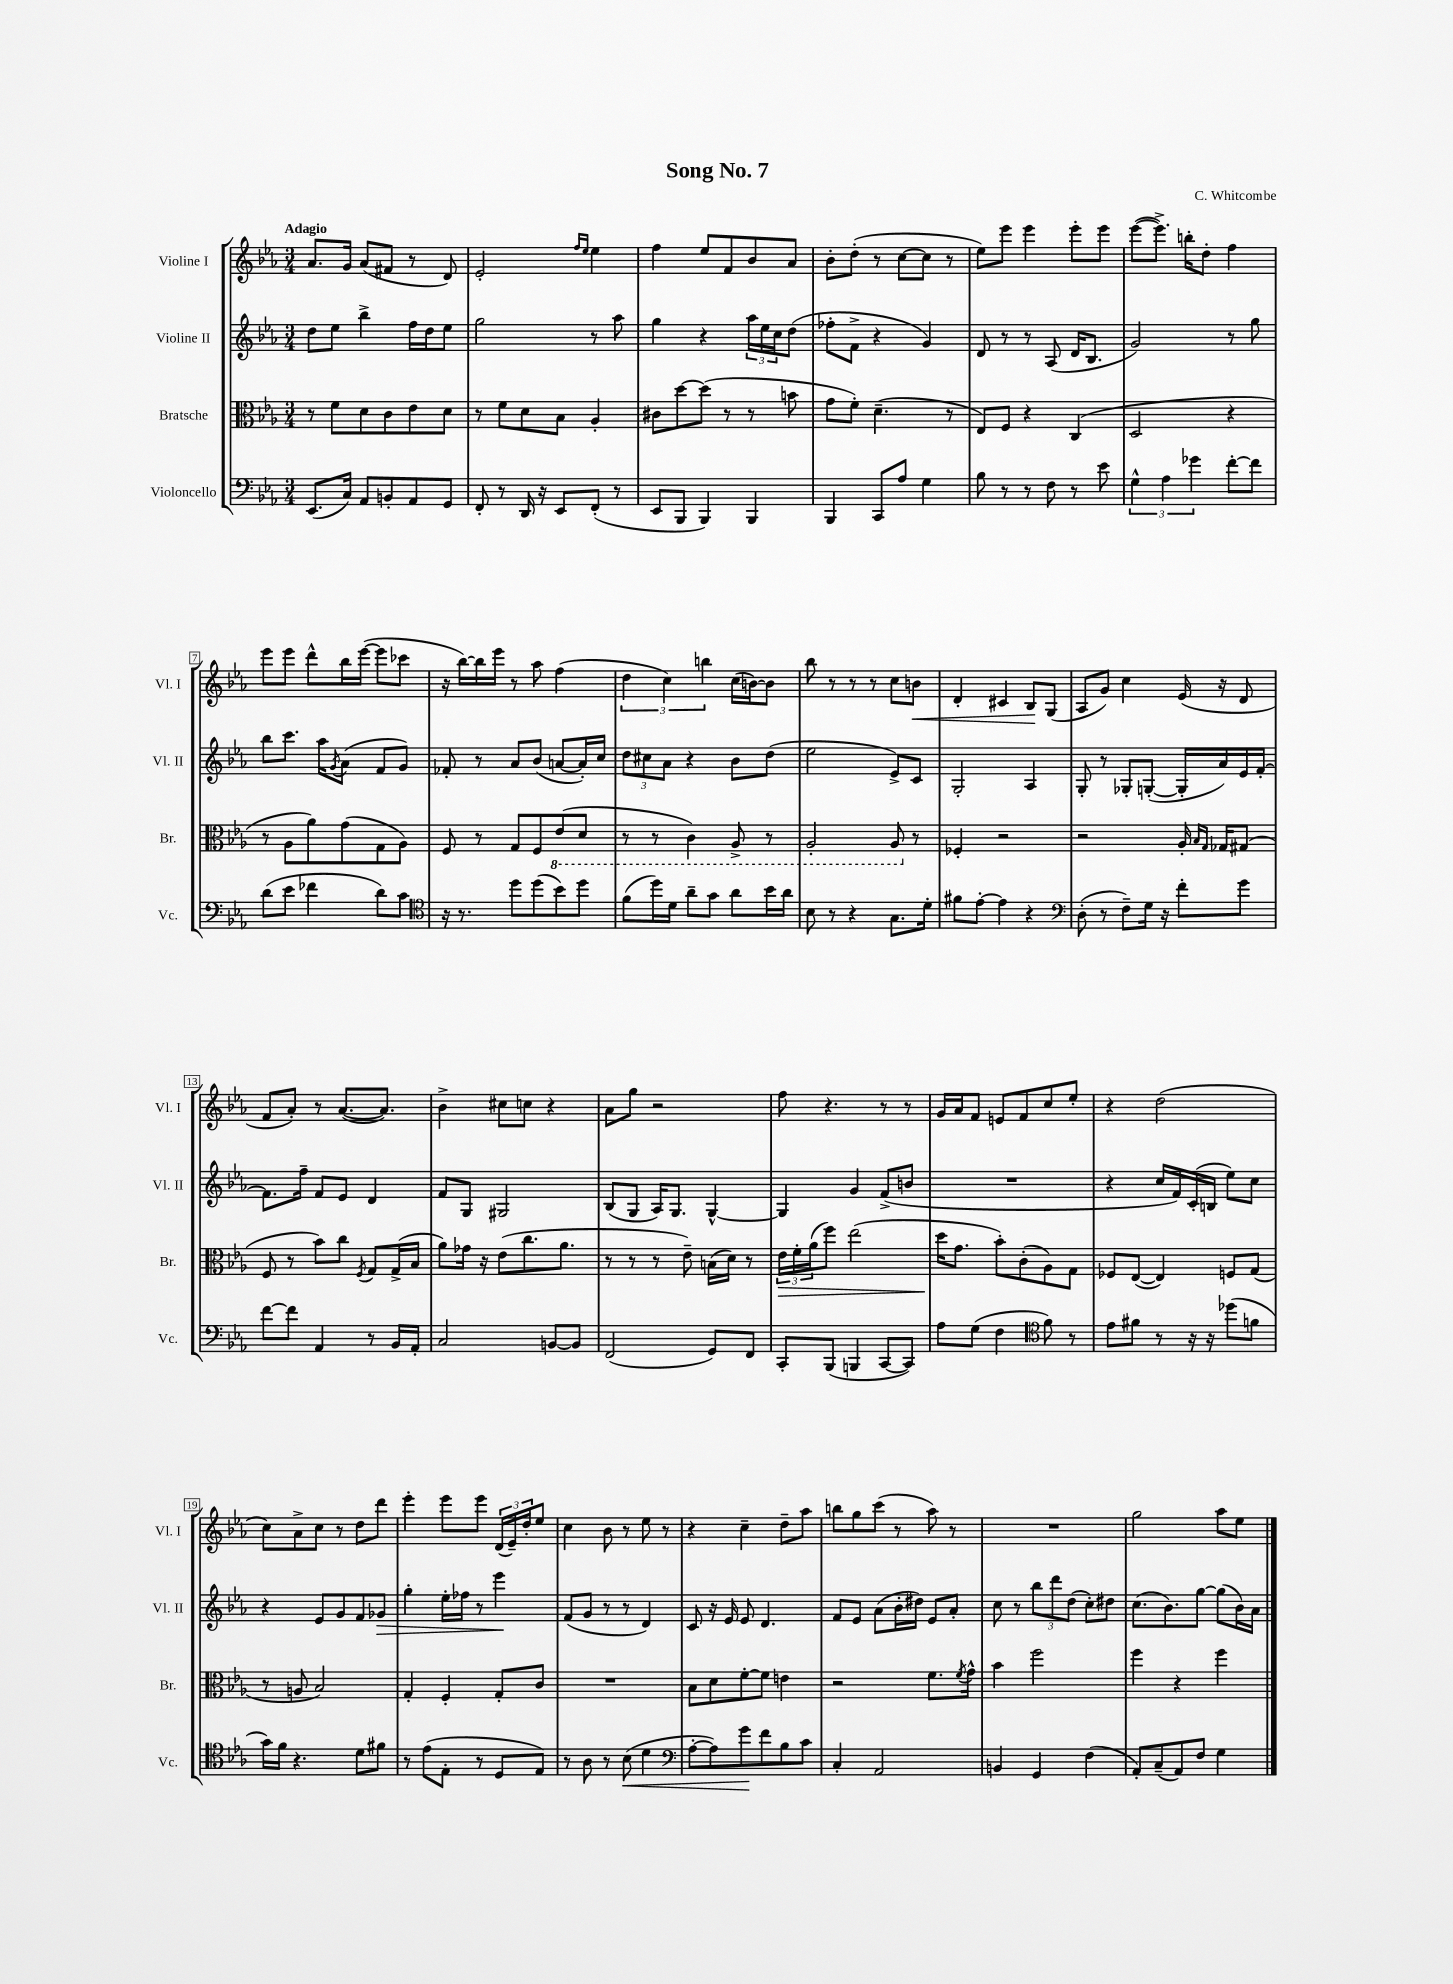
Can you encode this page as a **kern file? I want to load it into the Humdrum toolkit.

**kern	**dynam	**kern	**dynam	**kern	**dynam	**kern	**dynam
*part4	*part4	*part3	*part3	*part2	*part2	*part1	*part1
*staff4	*staff4	*staff3	*staff3	*staff2	*staff2	*staff1	*staff1
*I"Violoncello	*	*I"Bratsche	*	*I"Violine II	*	*I"Violine I	*
*I'Vc.	*	*I'Br.	*	*I'Vl. II	*	*I'Vl. I	*
*clefF4	*	*clefC3	*	*clefG2	*	*clefG2	*
*k[b-e-a-]	*	*k[b-e-a-]	*	*k[b-e-a-]	*	*k[b-e-a-]	*
*M3/4	*	*M3/4	*	*M3/4	*	*M3/4	*
=1	=1	=1	=1	=1	=1	=1	=1
!	!	!	!	!	!	!LO:TX:a:B:t=Adagio	!
(8.EE-/L	.	8r	.	8dd\L	.	8.a-/L	.
.	.	8f\L	.	8ee-\J	.	.	.
16C/Jk)	.	.	.	.	.	16g/Jk	.
8AA-/L	.	8d\	.	4bb-^\	.	(8a-/L	.
8BBn'/	.	8c\	.	.	.	8f#X/J	.
8AA-/	.	8e-\	.	16ff\LL	.	8r	.
.	.	.	.	16dd\J	.	.	.
8GG/J	.	8d\J	.	8ee-\J	.	8d/)	.
=2	=2	=2	=2	=2	=2	=2	=2
8FF'/	.	8r	.	2gg\	.	2e-'/	.
8r	.	8f\L	.	.	.	.	.
16DD/	.	8d\	.	.	.	.	.
16r	.	.	.	.	.	.	.
8EE-/L	.	8B-\J	.	.	.	.	.
.	.	.	.	.	.	16qqff/LL	.
.	.	.	.	.	.	16qqee-/JJ	.
(8FF'/J	.	4A-'/	.	8r	.	4ee-\	.
8r	.	.	.	8aa-\	.	.	.
=3	=3	=3	=3	=3	=3	=3	=3
8EE-/L	.	8c#X\L	.	4gg\	.	4ff\	.
8BBB-/J	.	[8dd\	.	.	.	.	.
4BBB-/)	.	(8dd\J]	.	4r	.	8ee-/L	.
.	.	8r	.	.	.	8f/	.
4BBB-/	.	8r	.	24aa-\LL	.	8b-/	.
.	.	.	.	24ee-\	.	.	.
.	.	.	.	24cc\J	.	.	.
.	.	8bn\	.	(8dd\J	.	8a-/J	.
=4	=4	=4	=4	=4	=4	=4	=4
4BBB-/	.	8g\L	.	8ff-X'\L	.	8b-'\L	.
.	.	8f'\J)	.	8f^\J	.	(8dd'\J	.
8CC/L	.	(4.d~\	.	4r	.	8r	.
8A-/J	.	.	.	.	.	[8cc\L	.
4G\	.	.	.	4g/)	.	8cc\J]	.
.	.	8r	.	.	.	8r	.
=5	=5	=5	=5	=5	=5	=5	=5
8B-\	.	8E-/L)	.	8d/	.	8ee-\L)	.
8r	.	8F/J	.	8r	.	8eee-\J	.
8r	.	4r	.	8r	.	4eee-\	.
8F\	.	.	.	(8A-/	.	.	.
8r	.	(4C/	.	16d/KL	.	8eee-'\L	.
.	.	.	.	8.B-/J	.	.	.
8e-\	.	.	.	.	.	8eee-\J	.
=6	=6	=6	=6	=6	=6	=6	=6
6G^^\	.	2D/	.	2g/)	.	([8eee-\L	.
.	.	.	.	.	.	8.eee-^\J])	.
6A-\	.	.	.	.	.	.	.
.	.	.	.	.	.	16bbn'\KL	.
6g-X\	.	.	.	.	.	.	.
.	.	.	.	.	.	8dd'\J	.
[8f'\L	.	4r	.	8r	.	4ff\	.
8f\J]	.	.	.	8gg\	.	.	.
!!LO:LB:g=z
=7	=7	=7	=7	=7	=7	=7	=7
(8d\L	.	8r	.	8bb-\L	.	8eee-\L	.
8e-\J	.	8A-\L	.	8.ccc\J	.	8eee-\J	.
4f-X\	.	8a-\)	.	.	.	8ddd^^\L	.
.	.	.	.	16aa-\KL	.	.	.
.	.	.	.	8qg/	.	.	.
.	.	(8g\	.	(8a-\J	.	16bb-\L	.
.	.	.	.	.	.	([16eee-\JJ	.
8d\L)	.	8G\	.	8f/L	.	8eee-\L]	.
8c\J	.	8A-\J)	.	8g/J)	.	8ccc-X\J	.
=8	=8	=8	=8	=8	=8	=8	=8
*clefC4	*	*	*	*	*	*	*
16r	.	8F/	.	8f-X'/	.	16r	.
8.r	.	.	.	.	.	[16bb-\LL)	.
.	.	8r	.	8r	.	16bb-\]	.
.	.	.	.	.	.	16eee-\JJ	.
8dd\L	.	8G/L	.	8a-/L	.	8r	.
(8dd\	.	8F/	.	(8b-/J	.	8aa-\	.
*	*	*8ba	*	*	*	*	*
8b-\)	.	(8E-/	.	[8an/L	.	(4ff\	.
8dd\J	.	8D/J	.	16a'/L])	.	.	.
.	.	.	.	16cc/JJ	.	.	.
=9	=9	=9	=9	=9	=9	=9	=9
(8f\L	.	8r	.	12dd\L	.	6dd\	.
.	.	.	.	12cc#X\	.	.	.
16dd\L)	.	8r	.	.	.	.	.
.	.	.	.	12a-\J	.	6cc\)	.
16d\JJ	.	.	.	.	.	.	.
8a-~\L	.	4C\)	.	4r	.	.	.
.	.	.	.	.	.	6bbn\	.
8g\J	.	.	.	.	.	.	.
8a-\L	.	8AA-^/	.	8b-\L	.	(16cc\LL	.
.	.	.	.	.	.	[16bn\J)	.
16b-\L	.	8r	.	(8dd\J	.	8b\J]	.
16a-\JJ	.	.	.	.	.	.	.
=10	=10	=10	=10	=10	=10	=10	=10
8B-\	.	2AA-'/	.	2ee-\	.	8bb-\	.
8r	.	.	.	.	.	8r	.
4r	.	.	.	.	.	8r	.
.	.	.	.	.	.	8r	.
8.G\L	.	8AA-/	.	8e-^/L)	.	8cc\L	.
*	*	*X8ba	*	*	*	*	*
!	!	!	!	!	!	!	!LO:HP:b
.	.	8r	.	8c/J	.	8bn\J	<
16d'\Jk	.	.	.	.	.	.	.
=11	=11	=11	=11	=11	=11	=11	=11
8f#X\L	.	4F-X'/	.	2G'/	.	4d'/	.
[8e-'\J	.	.	.	.	.	.	.
4e-\]	.	2r	.	.	.	4c#X/	.
4r	.	.	.	4A-/	.	8B-/L	.
.	.	.	.	.	.	(8G/J	[
=12	=12	=12	=12	=12	=12	=12	=12
*clefF4	*	*	*	*	*	*	*
(8D'\	.	2r	.	8G'/	.	8A-/L	.
8r	.	.	.	8r	.	8g/J)	.
8F~\L)	.	.	.	8G-X'/L	.	4cc\	.
16G\Jk	.	.	.	([8Gn'/J	.	.	.
16r	.	.	.	.	.	.	.
8f'\L	.	16A-'/	.	16G'/LL]	.	(16e-/	.
.	.	16qqB-/LL	.	.	.	.	.
.	.	16qqG/JJ	.	.	.	.	.
.	.	16G-X/KL	.	16a-/)	.	16r	.
8g\J	.	(8G#X/J	.	16e-/	.	8d/	.
.	.	.	.	[16f'/JJ	.	.	.
!!LO:LB:g=z
=13	=13	=13	=13	=13	=13	=13	=13
[8f\L	.	8F/	.	8.f\L]	.	8f/L	.
8f\J]	.	8r	.	.	.	8a-'/J)	.
.	.	.	.	16ff~\Jk	.	.	.
4AA-/	.	8b-\L)	.	8f/L	.	8r	.
.	.	8cc\J	.	8e-/J	.	([8.a-/L	.
.	.	8qF/	.	.	.	.	.
8r	.	8G/L	.	4d/	.	.	.
.	.	.	.	.	.	8.a-/J])	.
16BB-/LL	.	(16G^/L	.	.	.	.	.
16AA-'/JJ	.	16B-/JJ	.	.	.	.	.
=14	=14	=14	=14	=14	=14	=14	=14
2C/	.	8a-\L)	.	8f/L	.	4b-^\	.
.	.	16g-X\Jk	.	8G/J	.	.	.
.	.	16r	.	.	.	.	.
.	.	(8e-\L	.	2G#X/	.	8cc#X\L	.
.	.	8.cc\	.	.	.	8ccn\J	.
[8BBn/L	.	.	.	.	.	4r	.
.	.	8.a-\J	.	.	.	.	.
8BB/J]	.	.	.	.	.	.	.
=15	=15	=15	=15	=15	=15	=15	=15
(2FF/	.	8r	.	(8B-/L	.	8a-\L	.
.	.	8r	.	8G/J	.	8gg\J	.
.	.	8r	.	16A-/KL)	.	2r	.
.	.	.	.	8.G/J	.	.	.
.	.	8e-~\)	.	.	.	.	.
8GG/L)	.	(16Bn\LL	.	[4G^^/	.	.	.
.	.	16d\JJ)	.	.	.	.	.
8FF/J	.	8r	.	.	.	.	.
=16	=16	=16	=16	=16	=16	=16	=16
!	!	!	!LO:HP:b	!	!	!	!
8CC'/L	.	24e-\LL	>	4G/]	.	8ff\	.
.	.	24f'\	.	.	.	.	.
.	.	(24a-\J	.	.	.	.	.
(8BBB-/J	.	8ff\J)	.	.	.	4.r	.
4BBBn/	.	(2ee-\	.	4g/	.	.	.
[8CC/L	.	.	.	(8f^/L	.	8r	.
8CC/J])	.	.	.	8bn/J	.	8r	.
=17	=17	=17	=17	=17	=17	=17	=17
8A-\L	.	16dd\KL	.	2.r	.	16g/LL	.
.	.	8.g\J	]	.	.	16a-/J	.
(8G\J	.	.	.	.	.	8f/J	.
4F\	.	8b-'\L)	.	.	.	8en/L	.
.	.	(8c'\	.	.	.	8f/	.
*clefC4	*	*	*	*	*	*	*
8f\)	.	8A-\)	.	.	.	8cc/	.
8r	.	8G\J	.	.	.	8ee-'/J	.
=18	=18	=18	=18	=18	=18	=18	=18
8e-\L	.	8F-X/L	.	4r	.	4r	.
8f#X\J	.	([8E-/J	.	.	.	.	.
8r	.	4E-/])	.	16cc/LL	.	(2dd\	.
.	.	.	.	16f/)	.	.	.
16r	.	.	.	(16c'/	.	.	.
16r	.	.	.	16Bn/JJ	.	.	.
(8dd-X\L	.	8Fn/L	.	8ee-\L)	.	.	.
8fn\J	.	(8G/J	.	8cc\J	.	.	.
!!LO:LB:g=z
=19	=19	=19	=19	=19	=19	=19	=19
16g\LL)	.	8r	.	4r	.	8cc\L)	.
16f\JJ	.	.	.	.	.	.	.
4.r	.	8An/	.	.	.	8a-^\	.
.	.	2B-/)	.	8e-/L	.	8cc\J	.
.	.	.	.	8g/	.	8r	.
8d\L	.	.	.	8f/	.	8dd\L	.
!	!	!	!	!	!LO:HP:b	!	!
8f#X\J	.	.	.	8g-X/J	>	8ddd\J	.
=20	=20	=20	=20	=20	=20	=20	=20
8r	.	4G'/	.	4gg'\	.	4eee-'\	.
(8e-\L	.	.	.	.	.	.	.
8E-'\J	.	4F'/	.	16ee-'\LL	.	8eee-\L	.
.	.	.	.	16ff-X\JJ	.	.	.
8r	.	.	.	8r	.	8eee-\J	.
8D/L	.	8G'/L	.	4eee-\	.	(24d/LL	.
.	.	.	.	.	.	24e-~/)	.
.	.	.	.	.	.	24dd'/J	.
8E-/J)	.	8c/J	.	.	.	8ee-/J	.
.	.	.	.	.	]	.	.
=21	=21	=21	=21	=21	=21	=21	=21
8r	.	2.r	.	(8f/L	.	4cc\	.
8A-\	.	.	.	8g/J	.	.	.
8r	.	.	.	8r	.	8b-\	.
!	!LO:HP:b	!	!	!	!	!	!
(8B-\	<	.	.	8r	.	8r	.
4d\	.	.	.	4d/)	.	8ee-\	.
.	.	.	.	.	.	8r	.
=22	=22	=22	=22	=22	=22	=22	=22
*clefF4	*	*	*	*	*	*	*
[8A-'\L	.	8B-\L	.	8c/	.	4r	.
8A-\])	.	8d\	.	16r	.	.	.
.	.	.	.	16e-/	.	.	.
8g\	.	[8f'\	.	8e-/	.	4cc~\	.
8f\	[	8f\J]	.	4.d/	.	.	.
8B-\	.	4en\	.	.	.	8dd~\L	.
8c\J	.	.	.	.	.	8aa-\J	.
=23	=23	=23	=23	=23	=23	=23	=23
4C'/	.	2r	.	8f/L	.	8bbn\L	.
.	.	.	.	8e-/J	.	8gg\	.
2AA-/	.	.	.	(8a-\L	.	(8ccc\J	.
.	.	.	.	16b-'\L	.	8r	.
.	.	.	.	16dd#X\JJ)	.	.	.
.	.	8.f\L	.	8e-/L	.	8aa-\)	.
.	.	.	.	8a-'/J	.	8r	.
.	.	8qf/	.	.	.	.	.
.	.	16g^^\Jk	.	.	.	.	.
=24	=24	=24	=24	=24	=24	=24	=24
4BBn/	.	4b-\	.	8cc\	.	2.r	.
.	.	.	.	8r	.	.	.
4GG/	.	2ff\	.	12bb-\L	.	.	.
.	.	.	.	12ddd\	.	.	.
.	.	.	.	(12dd\J	.	.	.
(4F\	.	.	.	8cc'\L)	.	.	.
.	.	.	.	8dd#X\J	.	.	.
=25	=25	=25	=25	=25	=25	=25	=25
8AA-'/L)	.	4ff\	.	(8.cc\L	.	2gg\	.
(8C~/	.	.	.	.	.	.	.
.	.	.	.	8.b-\)	.	.	.
8AA-/)	.	4r	.	.	.	.	.
8F/J	.	.	.	[8gg\J	.	.	.
4G\	.	4ff\	.	(8gg\L]	.	8aa-\L	.
.	.	.	.	16b-\L)	.	8ee-\J	.
.	.	.	.	16a-\JJ	.	.	.
==	==	==	==	==	==	==	==
*-	*-	*-	*-	*-	*-	*-	*-
